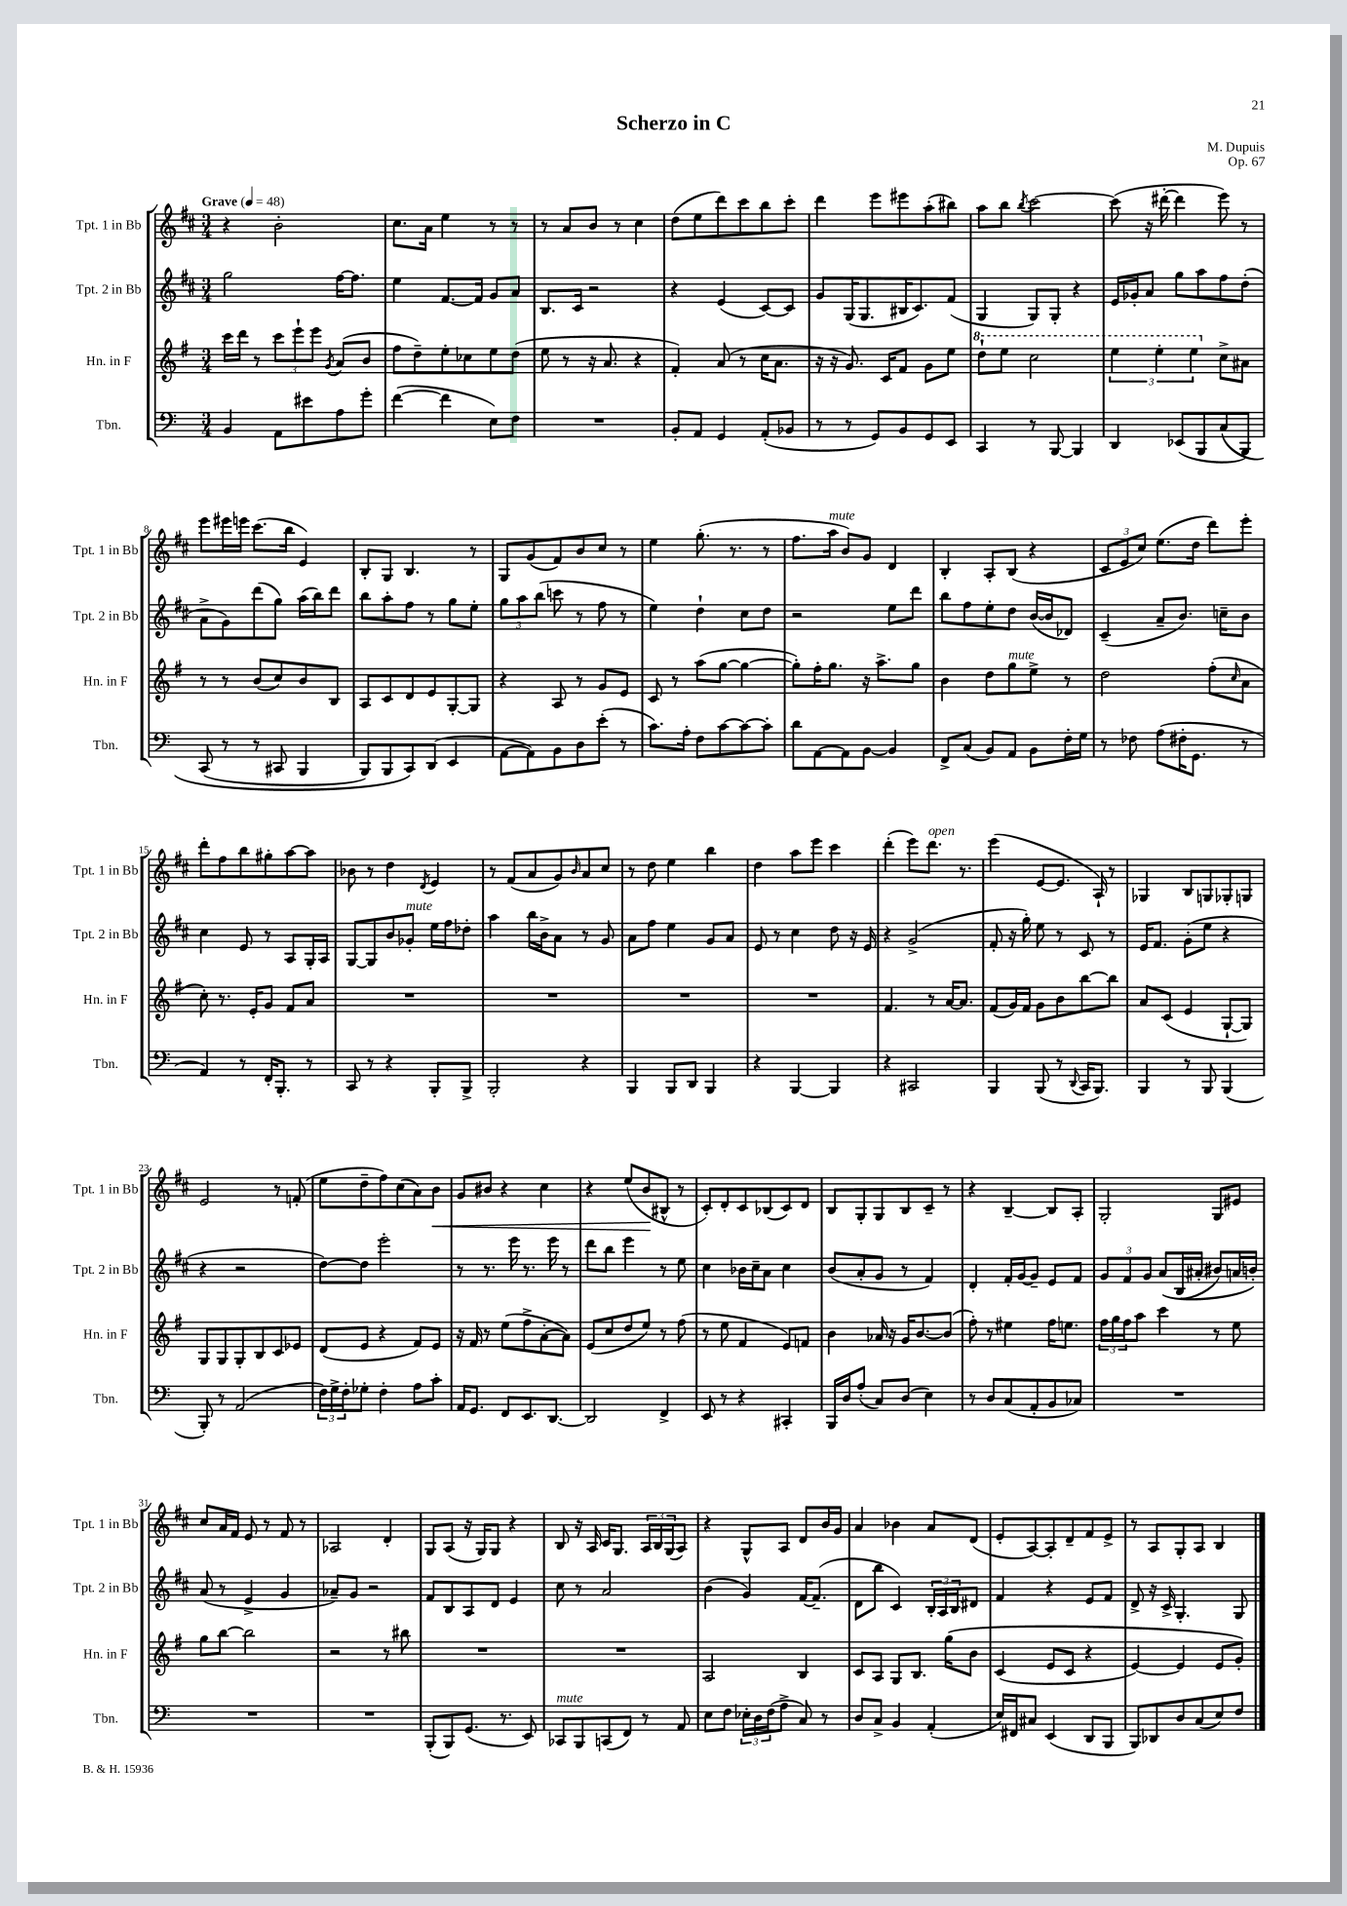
\header { title = "Scherzo in C" composer = "M. Dupuis" opus = "Op. 67" }
<<
\new StaffGroup <<
\new Staff = "s0" \with { instrumentName = "Tpt. 1 in Bb" shortInstrumentName = "Tpt. 1 in Bb" } {
    \clef treble \key d \major \numericTimeSignature \time 3/4 \tempo "Grave" 4 = 48
    r4 b'2-. |
    cis''8. a'16 e''4 r8 r8 |
    r8 a'8 b'8 r8 cis''4 |
    d''8( e''8 d'''8) cis'''8 b''8 cis'''8-. |
    d'''4 e'''8 eis'''8 a''8-.( bis''8) |
    a''8 b''8 \acciaccatura { b''8 } cis'''2~ |
    cis'''8( r16 dis'''16~-. dis'''4 e'''8) r8 |
    e'''8 eis'''16 e'''16 cis'''8.( b''16 e'4) |
    b8-. g8 b4. r8 |
    g8 g'8( fis'8) b'8 cis''8 r8 |
    e''4 g''8.-.( r8. r8 |
    fis''8. a''16^\markup { \italic "mute" } b'8) g'8 d'4 |
    b4-. a8-. b8( r4 |
    \tuplet 3/2 { cis'8 e'8 cis''8) } e''8.( d''16 d'''8) e'''8-. |
    d'''8-. fis''8 b''8 gis''8-. a''8~ a''8 |
    bes'8 r8 d''4 \acciaccatura { d'8 } e'4 |
    r8 fis'8( a'8 g'8) \grace { b'16 } a'8 cis''8 |
    r8 d''8 e''4 b''4 |
    d''4 a''8 e'''8 cis'''4 |
    d'''4-.( e'''8) d'''8.^\markup { \italic "open" } r8. |
    e'''4( e'8~ e'8. a16-!) r8 |
    ges4 b8 g8 ges8-. g8 |
    e'2 r8 f'8-.( |
    e''8 d''8-- fis''8) cis''8( a'8) b'8\< |
    g'8 bis'8 r4 cis''4 |
    r4 e''8( b'8\! bis8-^ r8 |
    cis'8-.) d'8-. cis'8 bes8( cis'8) d'8 |
    b8 g8-. g8 b8 cis'8-- r8 |
    r4 b4~-- b8 a8-. |
    g2-. g8 eis'8 |
    cis''8 a'16 fis'16 e'8 r8 fis'8 r8 |
    aes2 d'4-. |
    g8 a8( r16 g16) g8 r4 |
    b8 r16 a16 cis'16 g8. \tuplet 3/2 { a16 b16 g16( } a8) |
    r4 g8-^ a8 d'8 b'16 g'16 |
    a'4 bes'4 a'8 d'8( |
    e'8-. a8~) a8-. d'8-- fis'8 e'8-> |
    r8 a8 g8-. a8 b4 \bar "|." |
}
\new Staff = "s1" \with { instrumentName = "Tpt. 2 in Bb" shortInstrumentName = "Tpt. 2 in Bb" } {
    \clef treble \key d \major \numericTimeSignature \time 3/4
    g''2 fis''16~ fis''8. |
    e''4 fis'8.~ fis'16 g'8 a'8 |
    b8. cis'16 r2 |
    r4 e'4( cis'8~) cis'8 |
    g'8 g16( g8. bis16 cis'8.) fis'8( |
    g4 g8) g8-. r4 |
    e'16 ges'16-. a'8 g''8 a''8 fis''8 d''8-.( |
    a'8-> g'8) d'''8( g''8) a''16( b''16) d'''8 |
    b''8 a''8-. fis''8 r8 g''8 e''8-. |
    \tuplet 3/2 { g''8 a''8 b''8( } c'''8 r8 fis''8 r8 |
    e''4) d''4-! cis''8 d''8 |
    r2 e''8 d'''8 |
    b''8 fis''8 e''8-. d''8 b'16~( b'16 des'8) |
    cis'4--( a'8-- b'8.) c''16-- b'8 |
    cis''4 e'8 r8 a8 g16-. a16 |
    g8~ g8 b'8 ges'8-.^\markup { \italic "mute" } e''16 fis''16 des''8-. |
    a''4 b''16 b'16-> a'8 r8 g'8 |
    a'8 fis''8 e''4 g'8 a'8 |
    e'8 r8 cis''4 d''8 r16 e'16 |
    r4 g'2->( |
    fis'8-. r16 g''16-.) e''8 r8 cis'8 r8 |
    e'16 fis'8. g'8-.( e''8 r4 |
    r4 r2 |
    d''8~) d''8 e'''2-. |
    r8 r8. e'''16 r8. e'''16 r8 |
    d'''8 b''8 e'''4 r8 e''8 |
    cis''4 bes'16 cis''16-- a'8 cis''4 |
    b'8( a'8-. g'8 r8 fis'4) |
    d'4-. fis'16-. g'16~ g'8-- e'8 fis'8 |
    \tuplet 3/2 { g'8 fis'8 g'8 } a'8\( b16( ais'16-. bis'8) a'16 b'16-.\) |
    a'8( r8 e'4-> g'4 |
    aes'8--) g'8 r2 |
    fis'8 b8 a8 d'8 e'4 |
    cis''8 r8 a'2 |
    b'4( g'4) fis'16~ fis'8.--( |
    d'8 b''8 cis'4) \tuplet 3/2 { b16-. a16 b16 } dis'8 |
    fis'4 r4 e'8 fis'8 |
    d'8-> r16 cis'16-> g4.-. g8 \bar "|." |
}
\new Staff = "s2" \with { instrumentName = "Hn. in F" shortInstrumentName = "Hn. in F" } {
    \clef treble \key g \major \numericTimeSignature \time 3/4
    c'''16 d'''16 r8 \tuplet 3/2 { c'''8 e'''8-! e'''8 } \acciaccatura { g'8 } a'8( b'8 |
    fis''8 d''8--) e''8-. ces''8 e''8 d''8( |
    e''8 r8 r16 a'8. r4 |
    fis'4-.) a'8( r8 c''16 a'8. |
    r16 r16 g'8.) c'16 fis'8 g'8 e''8 |
    \ottava #1 d'''8-! e'''8 c'''2 |
    \tuplet 3/2 { e'''4 e'''4-. e'''4 \ottava #0 } c''8-> ais'8 |
    r8 r8 b'8( c''8) b'8 b8 |
    a8 c'8 d'8 e'8 g8~-. g8 |
    r4 a8 r8 g'8 e'8 |
    c'8 r8 a''8( g''8~ g''4~ |
    g''8-.) fis''16-. g''8. r16 a''8.-> g''8 |
    b'4 d''8 g''8^\markup { \italic "mute" } e''8-> r8 |
    d''2 fis''8-.( \grace { c''16 } a'8 |
    c''8-.) r8. e'16-. g'8 fis'8 a'8 |
    R2. |
    R2. |
    R2. |
    R2. |
    fis'4. r8 a'16~ a'8. |
    fis'8( g'16) fis'16 g'8 b'8 b''8~ b''8 |
    a'8 c'8( e'4 g8~-! g8) |
    g8 g8 g8-. b8 c'8 ees'8 |
    d'8( e'8 r4 fis'8) e'8 |
    r16 fis'16 r8 e''8( fis''8-> a'8~-. a'8) |
    e'8( c''8 d''8 e''8) r8 fis''8( |
    r8 e''8 fis'4 e'8) f'8 |
    b'4 aes'16 r16 g'16 b'8.~ b'8( |
    fis''8-.) r8 eis''4 fis''16 e''8. |
    \tuplet 3/2 { fis''16 g''16 fis''16 } a''8 c'''4 r8 e''8 |
    g''8 b''8~ b''2 |
    r2 r8 bis''8 |
    R2. |
    R2. |
    a2 b4 |
    c'8 a8 g8 b8. g''16\( b'8 |
    c'4( e'8 c'8 r4 |
    e'4~) e'4 e'8 g'8-.\) \bar "|." |
}
\new Staff = "s3" \with { instrumentName = "Tbn." shortInstrumentName = "Tbn." } {
    \clef bass \key c \major \numericTimeSignature \time 3/4
    b,4 a,8 eis'8 a8 g'8-. |
    f'4~( f'4 e8) f8 |
    R2. |
    b,8-. a,8 g,4 a,8-.( bes,8 |
    r8 r8 g,8) b,8 g,8 e,8 |
    c,4 r8 b,,8~ b,,4 |
    d,4 ees,8( b,,8 c8\( b,,8) |
    c,8( r8 r8 cis,8 b,,4 |
    b,,8) b,,8 c,8\) d,8( e,4 |
    a,8~ a,8) b,8 d8 e'8-.( r8 |
    c'8.) a16-. f8 c'8~ c'8~ c'8-. |
    d'8 a,8~ a,8 b,8~ b,4 |
    f,8-> c8( b,8) a,8 b,8 f16-. g16 |
    r8 fes8 a8( fis16-. g,8. r8 |
    a,4) r8 f,16-. b,,8.-. r8 |
    c,8 r8 r4 b,,8-. b,,8-> |
    b,,2-. r4 |
    b,,4 b,,8 d,8 b,,4 |
    r4 b,,4~ b,,4 |
    r4 cis,2 |
    b,,4 b,,8( r8 \appoggiatura { d,8 } c,16 b,,8.) |
    b,,4 r8 b,,8 b,,4( |
    b,,8-.) r8 a,2( |
    \tuplet 3/2 { f16) g16-> f16-. } ges8-. f4-. a8 c'8-. |
    a,16 g,8. f,8 e,8. d,8.~ |
    d,2 f,4-> |
    e,8 r8 r4 cis,4-. |
    b,,16 d16 a8-.( c8) d8( e4) |
    r8 d8 c8( a,8-. b,8 ces8) |
    R2. |
    R2. |
    R2. |
    b,,8-.( b,,8) g,8.( r8. e,8) |
    ces,8^\markup { \italic "mute" } b,,8 c,8( f,8) r8 a,8 |
    e8 f8 \tuplet 3/2 { ees16-. d16 f16( } a8-> c8) r8 |
    d8 c8-> b,4 a,4-.( |
    e16) fis,16 cis8 e,4( d,8 b,,8 |
    b,,8) des,8 d8 c8( e8) f8 \bar "|." |
}
>>
>>
